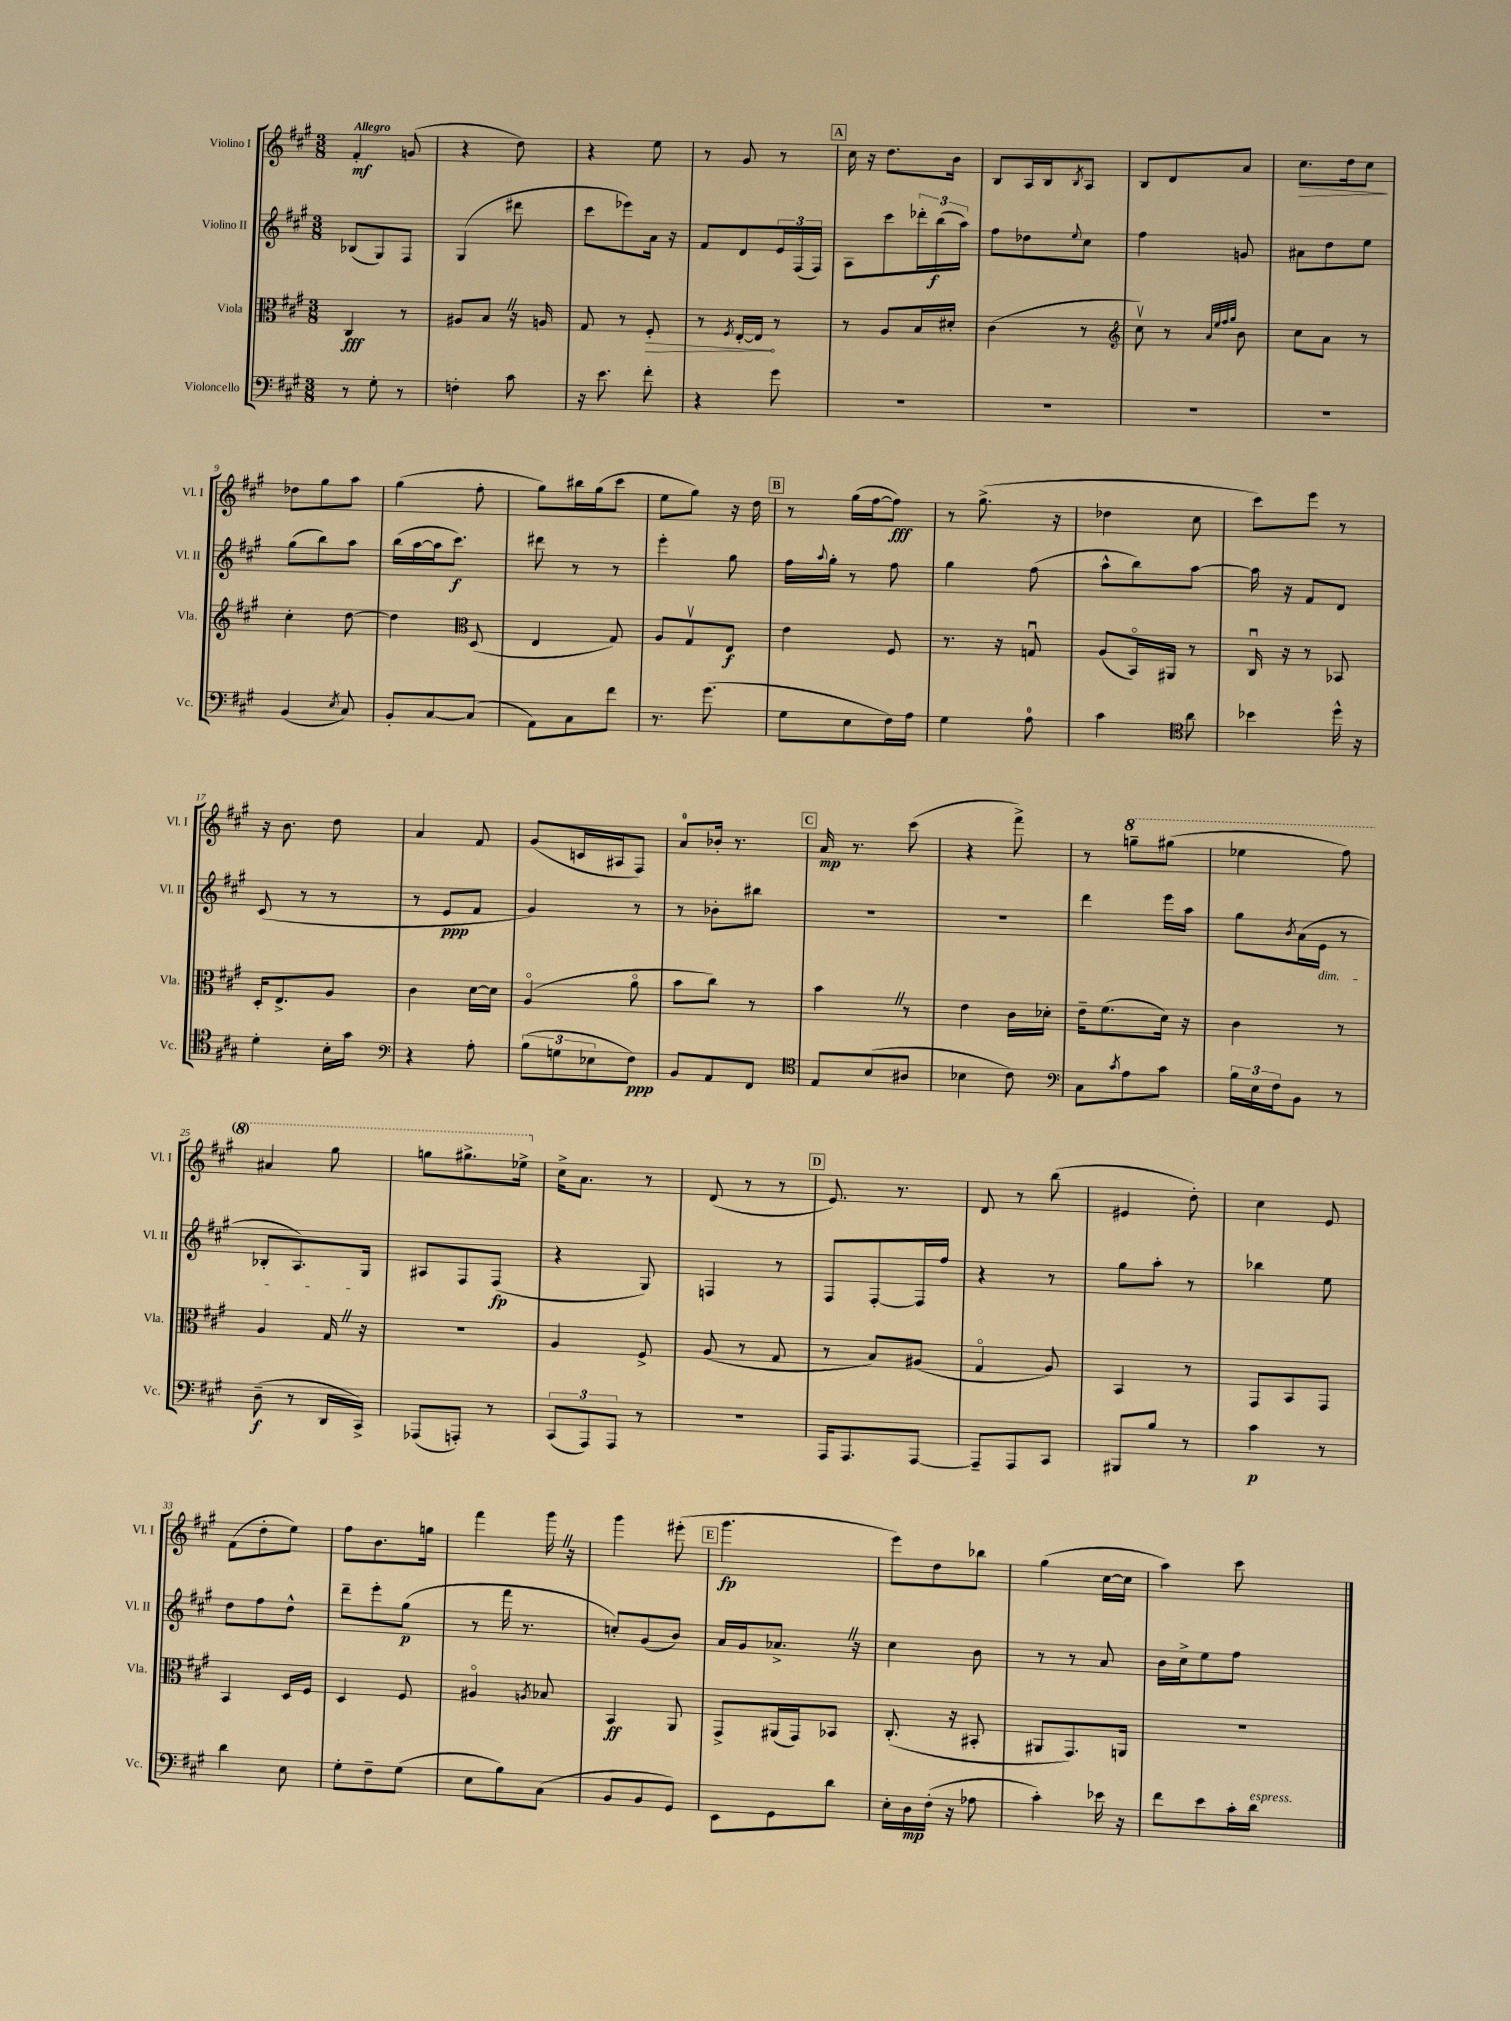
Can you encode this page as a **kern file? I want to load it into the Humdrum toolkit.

**kern	**kern	**kern	**kern
*staff4	*staff3	*staff2	*staff1
*clefF4	*clefC3	*clefG2	*clefG2
*k[f#c#g#]	*k[f#c#g#]	*k[f#c#g#]	*k[f#c#g#]
*M3/8	*M3/8	*M3/8	*M3/8
8r	4C#	(8B-	4f#'
8G#'	.	8G#)	.
8r	8r	8F#	(8g
=	=	=	=
4F'	8A#	(4G#	4r
.	8B	.	.
8c#	16r	8ddd#	8dd)
.	16A	.	.
=	=	=	=
16r	8G#	8ccc#	4r
8.e	.	.	.
.	8r	8eee-)	.
8f#'	8F#'	16a	8ee
.	.	16r	.
=	=	=	=
4r	8r	8f#	8r
.	8qF#	.	.
.	[16E'	8d	8g#
.	16E]	.	.
8g#	8r	24e	8r
.	.	(24F#	.
.	.	24F#)	.
=	=	=	=
4.r	8r	8A	16cc#
.	.	.	16r
.	8A	8ccc#	8.dd
.	16B	24ddd-'	.
.	.	(24bb	.
.	16d#'	.	16b
.	.	24aa)	.
=	=	=	=
4.r	(4c#	8ff#	8B
.	.	8dd-	16A
.	.	.	16B
.	.	8qqee	8qB
.	8r	8cc#	8A
=	=	=	=
*	*clefG2	*	*
4.r	8cc#v)	4ff#	8B
.	8r	.	8d
.	32qqa	.	.
.	32qqee	.	.
.	32qqff#	.	.
.	32qqgg#	.	.
.	8b	8g	8a
=	=	=	=
4.r	8cc#	8a#	8.cc#
.	8a	8dd	.
.	.	.	16dd
.	8r	8ee	8cc#
=	=	=	=
(4BB	4cc#'	(8gg#	8dd-
.	.	8bb)	8gg#
8qE	.	.	.
8C#)	[8dd	8aa	8aa
=	=	=	=
8BB'	4dd]	(16bb	(4gg#
.	.	[16aa	.
[8C#	.	16aa]	.
.	.	8.ccc#)	.
*	*clefC3	*	*
(8C#]	(8D	.	8ff#'
=	=	=	=
8AA)	4E	8ddd#	8gg#)
8C#	.	8r	16bb#
.	.	.	(16gg#
8f#	8G#)	8r	8ccc#
=	=	=	=
8.r	8A	4eee'	8ee
.	8G#v	.	8gg#)
(8.g#	.	.	.
.	8E	8gg#	16r
.	.	.	16dd
=	=	=	=
8G#	4e	16ff#	8r
.	.	8qqaa	.
.	.	16gg#'	.
8E	.	8r	(16gg#
.	.	.	[16ff#
16F#)	8F#	8ff#	8ff#])
16A	.	.	.
=	=	=	=
4G#	8.r	4gg#	8r
.	.	.	(8.gg#^
.	16r	.	.
8A	8Gu	(8ff#	.
.	.	.	16r
=	=	=	=
4c#	(8A	8aa^^	4dd-
.	16BBo)	8bb)	.
.	16AA#	.	.
*clefC4	*	*	*
8a	8r	[8aa	8cc#
=	=	=	=
4b-	16C#u	16aa]	8ccc#)
.	16r	16r	.
.	8r	8f#	8eee
16dd^^	8BB-	8d	8r
16r	.	.	.
=	=	=	=
4d'	16D'	(8c#	16r
.	8.E^	.	8.b
.	.	8r	.
16B'	8A	8r	8dd
16g#	.	.	.
=	=	=	=
*clefF4	*	*	*
4r	4c#	8r	4a
.	.	8e	.
8A'	[16d	8f#	8f#
.	16d]	.	.
=	=	=	=
(12B	(4Ao	4g#)	(8g#
12G	.	.	.
.	.	.	16c
12E-	.	.	.
.	.	.	16A#
8F#)	8ao	8r	8F#)
=	=	=	=
8BB	8b	8r	8a
8AA	8cc#)	8b-'	16b-'
.	.	.	8.r
8FF#	8r	8bb#	.
=	=	=	=
*clefC4	*	*	*
8E	4b	4.r	16a
.	.	.	8.r
(8B	.	.	.
8A#	8r	.	(8ccc#
=	=	=	=
4B-	4e	4.r	4r
8c#)	16c#	.	8fff#^)
.	16d-'	.	.
=	=	=	=
*clefF4	*	*	*
8C#	16e~	4ddd	8r
.	(8.f#	.	.
8qc#	.	.	.
8A	.	.	8ggg~
8c#	16d)	16eee	(8ggg#
.	16r	16aa	.
=	=	=	=
24B	4c#	8gg#	4eee-
24E	.	.	.
24F#	.	.	.
.	.	8qb	.
8BB	.	(16a	.
.	.	16e	.
8r	8r	8r	8fff#)
=	=	=	=
(8D~	4A	8B-'	4aa#
8r	.	8.A)	.
16DD	16G#	.	8ggg#
16CC#^)	16r	16G#	.
=	=	=	=
(8AAA-	4.r	8A#	8ggg
8AAA')	.	8F#	8.ggg#^
8r	.	(8F#	.
.	.	.	16eee-^
=	=	=	=
(12CC#	4A	4r	16cc#^
.	.	.	8.a
12AAA)	.	.	.
12AAA	.	.	.
8r	8F#^	8G#)	8r
=	=	=	=
4.r	(8A	4F	(8d
.	8r	.	8r
.	8G#	8r	8r
=	=	=	=
16AAA	8r	8F#	8.e)
8.AAA	.	.	.
.	8B)	[8F#'	.
.	.	.	8.r
[8AAA	(8A#	16F#]	.
.	.	16ff#	.
=	=	=	=
8AAA~]	4G#o	4r	8d
8AAA	.	.	8r
8CC#	8A)	8r	(8bb
=	=	=	=
8BBB#	4BB	8gg#	4e#
8B	.	8aa'	.
8r	8r	8r	8dd')
=	=	=	=
4c#	8GG#	4bb-	4cc#
.	8BB	.	.
8r	8GG#	8ee	8e
=	=	=	=
4d	4BB	8dd	(8f#
.	.	8ff#	8dd'
8E	16D	8dd^^	8ee)
.	16F#	.	.
=	=	=	=
8G#'	4D	8ddd~	8ff#
8F#~	.	8eee'	8.b
(8G#	8F#	(8gg#	.
.	.	.	16gg
=	=	=	=
8E	4A#o	8r	4fff#
8B)	.	16fff#	.
.	.	8.r	.
.	8qA	.	.
(8C#	8B-	.	16ggg#
.	.	.	16r
=	=	=	=
8BB	4BB	8cc')	4ggg#
8BB	.	(8g#	.
8GG#)	8AA	8b)	(8eee#'
=	=	=	=
8EE	8GG#^	16a	4.ggg#
.	.	16g#	.
8GG#	(16AA#	8.a-^	.
.	16GG#)	.	.
8d	8BB-	.	.
.	.	16r	.
=	=	=	=
16E'	(8.C#'	4cc#	8eee)
16D	.	.	.
(16F#'	.	.	8dd
16r	16r	.	.
8A-	8BB#'	8b	8bb-
=	=	=	=
4c#')	8AA#	8r	(4gg#
.	8.GG#)	8r	.
16e-	.	8a	[16cc#
16r	16AA	.	16cc#]
=	=	=	=
8f#	4.r	16b	4aa)
.	.	16cc#^	.
8e	.	8ee	.
16c#'	.	8ff#	8ccc#
16d	.	.	.
==	==	==	==
*-	*-	*-	*-
